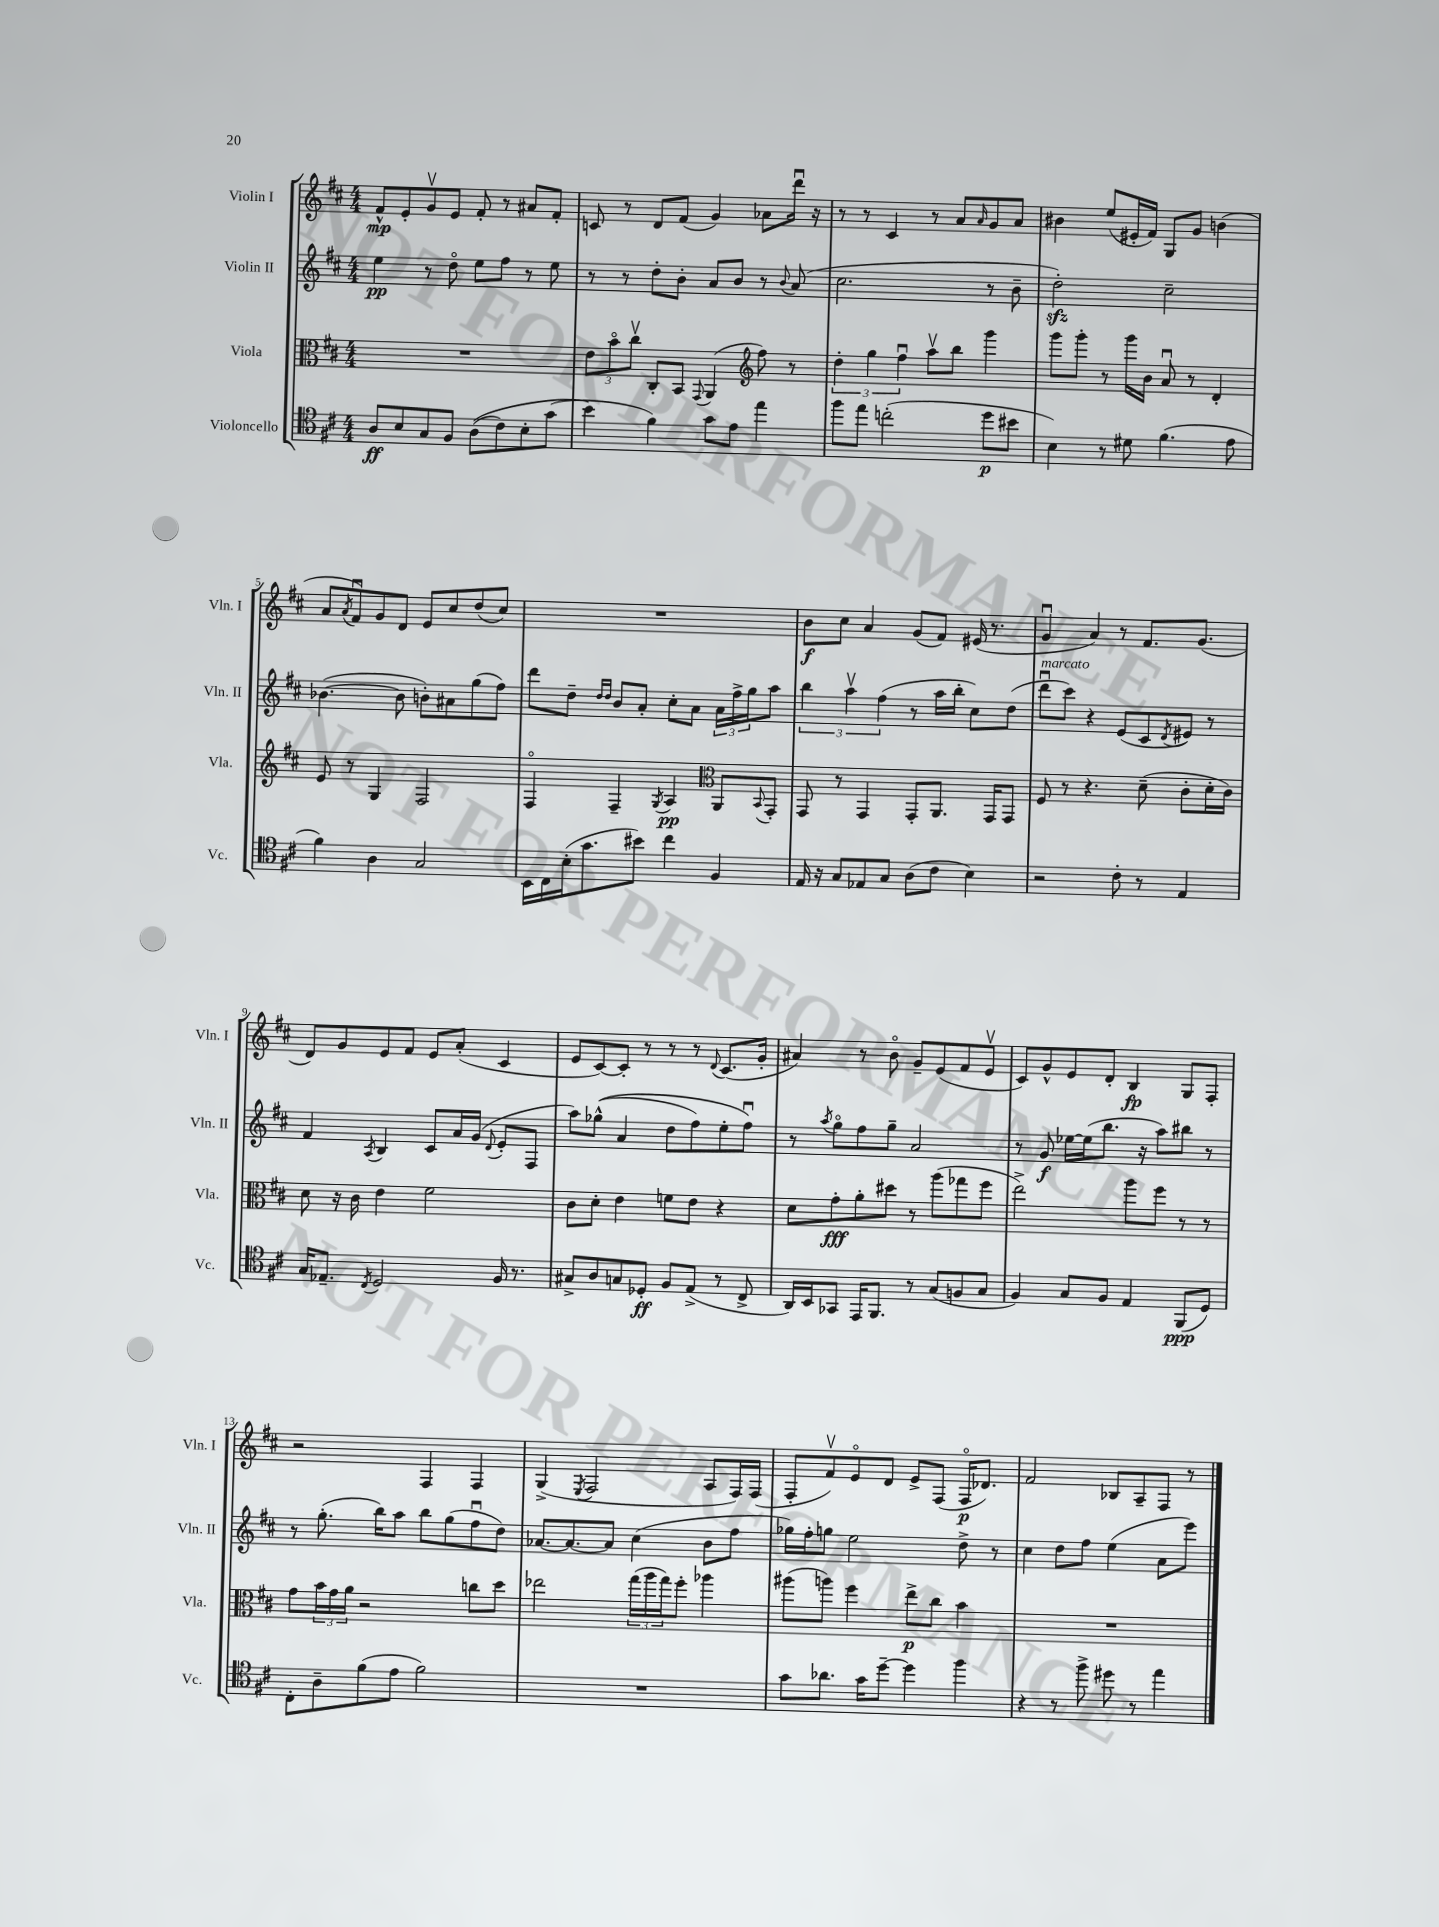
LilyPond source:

<<
\new StaffGroup <<
\new Staff = "s0" \with { instrumentName = "Violin I" shortInstrumentName = "Vln. I" } {
    \clef treble \key d \major \numericTimeSignature \time 4/4
    fis'8-^\mp e'8-. g'8\upbow e'8 fis'8-. r8 ais'8 fis'8-. |
    c'8 r8 d'8 fis'8( g'4) aes'8 d'''16\downbow r16 |
    r8 r8 cis'4 r8 a'8 \grace { a'16 } g'8 a'8 |
    bis'4 e''8( eis'16-. fis'16) g8 g'8 b'4( |
    a'8 \acciaccatura { a'8 } fis'8\downbow) g'8 d'8 e'8 cis''8 d''8( cis''8) |
    R1 |
    b'8\f cis''8 a'4 g'8( fis'8) eis'16( r8. |
    g'4\downbow a'4) r8 fis'8. g'8.( |
    d'8) g'8 e'8 fis'8 e'8 a'8-.( cis'4 |
    e'8 cis'8~) cis'8-. r8 r8 r8 \appoggiatura { d'8 } cis'8.( g'16-. |
    ais'4) r8 b'8\flageolet g'8-- e'8( fis'8 e'8\upbow |
    cis'8) g'8-^ e'8 d'8-. b4\fp g8 fis8-. |
    r2 fis4 fis4 |
    g4->( \acciaccatura { e8 } fis2 a8 fis16) fis16( |
    fis8-. fis'8\upbow) e'8\flageolet d'8 e'8-> fis8( fis16\flageolet\p des'8.) |
    fis'2 bes8 a8-- fis8 r8 \bar "|." |
}
\new Staff = "s1" \with { instrumentName = "Violin II" shortInstrumentName = "Vln. II" } {
    \clef treble \key d \major \numericTimeSignature \time 4/4
    e''4\pp r8 d''8\flageolet e''8 fis''8 r8 e''8 |
    r8 r8 d''8-. b'8-. a'8 b'8 r8 \appoggiatura { b'8 } a'8( |
    cis''2. r8 b'8-- |
    d''2-.\sfz) cis''2-- |
    bes'4.~( bes'8 b'8-.) ais'8 g''8( fis''8) |
    d'''8 d''8-- \grace { d''16 d''16 } b'8 a'8-. cis''8-. a'8 \tuplet 3/2 { a'16 fis''16-> g''16 } a''8 |
    \tuplet 3/2 { b''4 a''4\upbow fis''4( } r8 a''16 b''16-. cis''8) d''8( |
    d'''8\downbow^\markup { \italic "marcato" } cis'''8) r4 e'8( cis'8 \acciaccatura { d'8 } eis'8) r8 |
    fis'4 \acciaccatura { a8 } b4 cis'8 a'16 g'16( \appoggiatura { d'8 } e'8-. fis8 |
    a''8) ges''8-^(\( a'4 d''8 fis''8) e''8-. fis''8\downbow\) |
    r8 \acciaccatura { a''8 } g''8\flageolet fis''8 g''8-- a'2 |
    r8 g'8\f ees''16~ ees''16( b''8. r16 a''8) bis''8 r8 |
    r8 g''8.-.( b''16) a''8 b''8 g''8( fis''8\downbow d''8) |
    aes'8.~ aes'8.~ aes'8 cis''4( b'8 fis''8 |
    ges''16) fis''16-. g''8 e''2 d''8-> r8 |
    cis''4 d''8 fis''8 e''4( a'8 e'''8) \bar "|." |
}
\new Staff = "s2" \with { instrumentName = "Viola" shortInstrumentName = "Vla." } {
    \clef alto \key d \major \numericTimeSignature \time 4/4
    R1 |
    \tuplet 3/2 { e'8 b'8\flageolet cis''8\upbow } cis8-. b,8 \appoggiatura { g,8 } a,4( \clef treble fis''8) r8 |
    \tuplet 3/2 { d''4-. g''4 fis''4\downbow } a''8\upbow b''8 g'''4 |
    g'''8 g'''8-. r8 g'''16 b'16 a'8\downbow r8 d'4-. |
    e'8 r8 g4 fis2 |
    fis4\flageolet fis4-- \acciaccatura { g8 } a4\pp \clef alto a,8 \appoggiatura { b,8 } g,8-. |
    g,8 r8 g,4 g,8-. a,8. g,16 g,8 |
    fis8 r8 r4. d'8--( cis'8-. d'16-. cis'16) |
    d'8 r16 cis'16 e'4 fis'2 |
    cis'8 d'8-. e'4 f'8 e'8 r4 |
    d'8 g'8-.\fff a'8-. dis''8 r8 a''8( ges''8 fis''8 |
    e''2->) a''8 fis''8 r8 r8 |
    g'8 \tuplet 3/2 { b'16 g'16 a'16 } r2 c''8 d''8 |
    ees''2 \tuplet 3/2 { g''16( a''16 g''16) } fis''8-. aes''4 |
    ais''8( a''8) fis''4 e''8->\p cis''8 b'4 |
    R1 \bar "|." |
}
\new Staff = "s3" \with { instrumentName = "Violoncello" shortInstrumentName = "Vc." } {
    \clef tenor \key d \major \numericTimeSignature \time 4/4
    a8\ff b8 g8 fis8 a8(\( cis'8) b8-. g'8( |
    b'4\) fis'4) g'8 e'8 e''4 |
    fis''8 e''8 c''2-.( d''8\p bis'8 |
    b4) r8 dis'8 fis'4.( e'8 |
    fis'4) a4 g2 |
    b,16 cis16 b16-.( g'8. bis'8) cis''4 fis4 |
    e16 r16 g8 ees8 g8 a8( cis'8 b4) |
    r2 cis'8-. r8 e4 |
    g16 ees8.-- \acciaccatura { cis8 } d2 fis16 r8. |
    gis8-> a8 g8 des8-.\ff fis8 e8->( r8 cis8-> |
    a,16) b,16 ges,8 e,16 fis,8. r8 g8( f8 g8 |
    fis4) g8 fis8 e4 fis,8\ppp( d8) |
    cis8-. a8-- fis'8( e'8 fis'2) |
    R1 |
    g'8 aes'8. g'16 d''8~-- d''4 fis''4 |
    r4 r8 fis''8-> dis''8 r8 e''4 \bar "|." |
}
>>
>>
